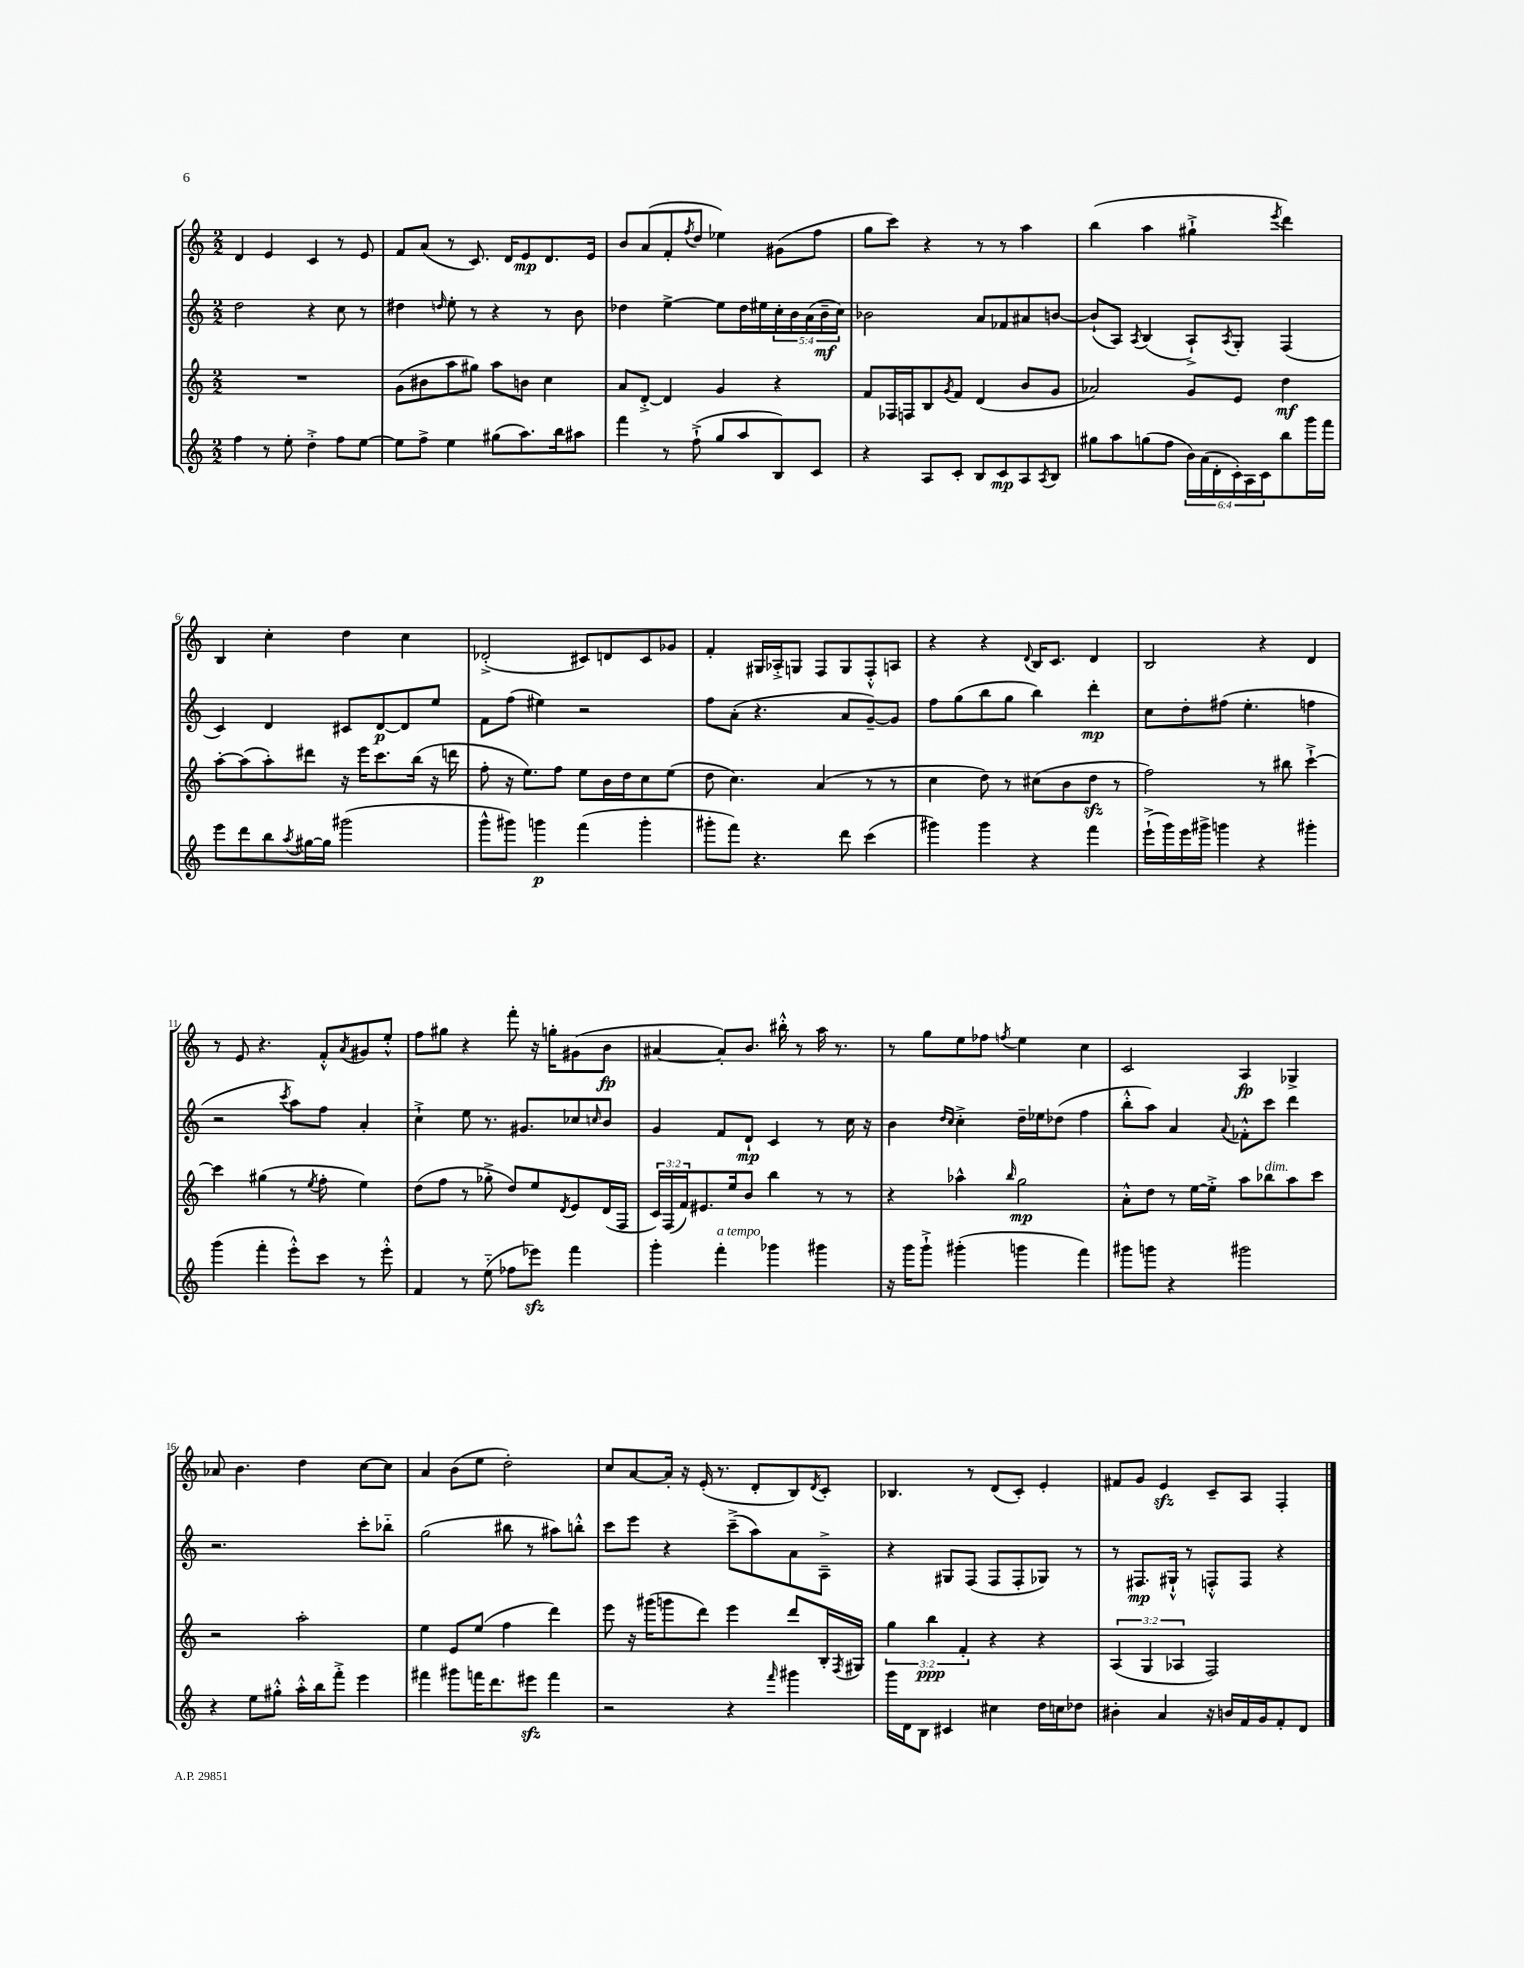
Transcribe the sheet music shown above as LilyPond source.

<<
\new StaffGroup <<
\new Staff = "s0" {
    \clef treble \key c \major \numericTimeSignature \time 2/2
    d'4 e'4 c'4 r8 e'8 |
    f'8 a'8( r8 c'8.) d'16 e'8\mp d'8. e'16 |
    b'8 a'8( f'8-. \acciaccatura { f''8 } d''8 ees''4) gis'8( f''8 |
    g''8 c'''8) r4 r8 r8 a''4 |
    b''4( a''4 gis''4-!-> \acciaccatura { e'''8 } d'''4) |
    b4 c''4-. d''4 c''4 |
    des'2-.->( cis'8) d'8 cis'8 ges'8 |
    f'4-. gis16 aes16-.-> g8 f8 g8 f8-.-^ a8 |
    r4 r4 \appoggiatura { d'8 } b16 c'8. d'4 |
    b2 r4 d'4 |
    r8 e'8 r4. f'8-.-^ \acciaccatura { a'8 } gis'8 e''8-.-^ |
    f''8 gis''8 r4 f'''8-. r16 g''16-. gis'8( b'8\fp |
    ais'4~ ais'8-.) b'8. bis''16-.-^ r8 a''16 r8. |
    r8 g''8 e''8 fes''8 \acciaccatura { f''8 } e''4 c''4 |
    c'2 a4\fp ges4-> |
    aes'8 b'4. d''4 c''8~ c''8 |
    a'4 b'8( e''8 d''2-.) |
    c''8 a'8~ a'16-. r16 e'16-.( r8. d'8-. b8) \acciaccatura { d'8 } c'8-. |
    bes4. r8 d'8( c'8-.) e'4-. |
    fis'8 g'8 e'4\sfz c'8-- a8 f4-. \bar "|." |
}
\new Staff = "s1" {
    \clef treble \key c \major \numericTimeSignature \time 2/2 \override Staff.TupletNumber.text = #tuplet-number::calc-fraction-text
    d''2 r4 c''8 r8 |
    dis''4 \grace { d''16 } e''8-. r8 r4 r8 b'8 |
    des''4 e''4~-> e''8 des''16 eis''16 \tuplet 5/4 { c''16-. b'16 a'16( b'16--\mf c''16) } |
    bes'2 a'8 fes'8 ais'8 b'8~ |
    b'8-!( a8) \acciaccatura { a8 } b4( a8-!->) \acciaccatura { a8 } g8-. f4( |
    c'4) d'4 cis'8 d'8~\p d'8 e''8 |
    f'8 f''8( eis''4) r2 |
    f''8 a'8-.( r4. a'8 g'8~--) g'8 |
    f''8 g''8( b''8 g''8 b''4) d'''4-.\mp |
    c''8 d''8-. fis''8( e''4.-. f''4 |
    r2 \acciaccatura { c'''8 } a''8) f''8 a'4-. |
    c''4-!-> e''8 r8. gis'8. ces''8 \grace { c''16 } b'8 |
    g'4 f'8 d'8-!\mp c'4 r8 c''16 r16 |
    b'4 \grace { d''16 c''16 } c''4-.-> d''16-- ees''16 des''8( f''4 |
    b''8-.-^ a''8) a'4 \appoggiatura { a'8 } fes'8-.-^ c'''8 d'''4 |
    r2. c'''8-. bes''8-_ |
    g''2( bis''8 r8 ais''8) b''8-.-^ |
    c'''8 e'''8 r4 c'''8--->( a''8) a'8 a8---> |
    r4 gis8 f8( f8 f8-. ges8) r8 |
    r8 fis8.\mp gis16-!-^ r8 f8-.-^ f8 r4 \bar "|." |
}
\new Staff = "s2" {
    \clef treble \key c \major \numericTimeSignature \time 2/2 \override Staff.TupletNumber.text = #tuplet-number::calc-fraction-text
    R1 |
    g'8( bis'8 a''8 gis''8) a''8 b'8 c''4 |
    a'8 d'8~-.-> d'4 g'4 r4 |
    f'8 fes16 f16 b8 \acciaccatura { g'8 } f'8 d'4( b'8 g'8 |
    aes'2) g'8 e'8 d''4\mf |
    a''8~-. a''8( a''8-.) dis'''8 r16 e'''16 c'''8. b''16( r16 d'''16 |
    f''8-. r16 e''8.) f''8 e''8 b'16 d''16 c''8 e''8( |
    d''8 c''4.) a'4( r8 r8 |
    c''4 d''8) r8 cis''8( b'8 d''8\sfz r8 |
    f''2) r8 bis''8 c'''4~-!-> |
    c'''4 gis''4( r8 \acciaccatura { e''8 } f''8-. e''4) |
    d''8( f''8 r8 ges''8-.-> d''8) e''8 \acciaccatura { d'8 } e'8 d'16( f16 |
    \tuplet 3/2 { c'16) f16( f'16) } eis'8. e''16 b'8 b''4 r8 r8 |
    r4 aes''4-^ \grace { b''16 } g''2\mp |
    a'8-.-^ d''8 r8 e''16~ e''16-.-> a''8 bes''8^\markup { \italic "dim." } a''8 c'''8 |
    r2 a''2-. |
    e''4 e'8 e''8( f''4 d'''4) |
    e'''8 r16 gis'''16( g'''8 d'''8) e'''4 d'''8 b16-. \acciaccatura { f8 } gis16 |
    \tuplet 3/2 { g''4 b''4\ppp f'4-. } r4 r4 |
    \tuplet 3/2 { a4( g4 aes4 } f2) \bar "|." |
}
\new Staff = "s3" {
    \clef treble \key c \major \numericTimeSignature \time 2/2 \override Staff.TupletNumber.text = #tuplet-number::calc-fraction-text
    f''4 r8 e''8-. d''4-.-> f''8 e''8~ |
    e''8 f''8-> e''4 gis''8( a''8.) b''16 ais''8 |
    f'''4 r8 f''8-!->( g''8 a''8 b8) c'8 |
    r4 a8 c'8-. b8 c'8\mp a8 \acciaccatura { a8 } b8 |
    gis''8 a''8 g''8( f''8 \tuplet 6/4 { b'16) a'16( d'16-. c'16-.) a16 c'16 } b''8 g'''16 f'''16 |
    e'''8 d'''8 b''8 \acciaccatura { a''8 } gis''16~ gis''16 gis'''2( |
    g'''8-^ gis'''8) g'''4\p f'''4( g'''4-. |
    gis'''8-. f'''8) r4. d'''8 c'''4( |
    gis'''4) gis'''4 r4 f'''4 |
    e'''16-!->( g'''16) e'''16 gis'''16-> g'''4 r4 gis'''4-. |
    g'''4( f'''4-. e'''8-.-^) c'''8 r8 e'''8-.-^ |
    f'4 r8 e''8-_( fes''8 ees'''8\sfz) f'''4 |
    g'''4-. f'''4-.^\markup { \italic "a tempo" } ges'''4 gis'''4 |
    r16 g'''16 g'''8-!-> gis'''4-.( g'''4 f'''4) |
    gis'''8 g'''8 r4 gis'''2 |
    r4 e''8 gis''8-.-^ a''16-.-^ b''16 f'''8-.-> e'''4 |
    fis'''4 gis'''8 f'''16 d'''8. eis'''8\sfz f'''4 |
    r2 r4 \grace { f'''16 } gis'''4 |
    g'''16 d'16 b8 cis'4 cis''4 d''16 c''16 des''8 |
    bis'4-. a'4 r16 b'16 f'16 g'16 f'8-. d'8 \bar "|." |
}
>>
>>
